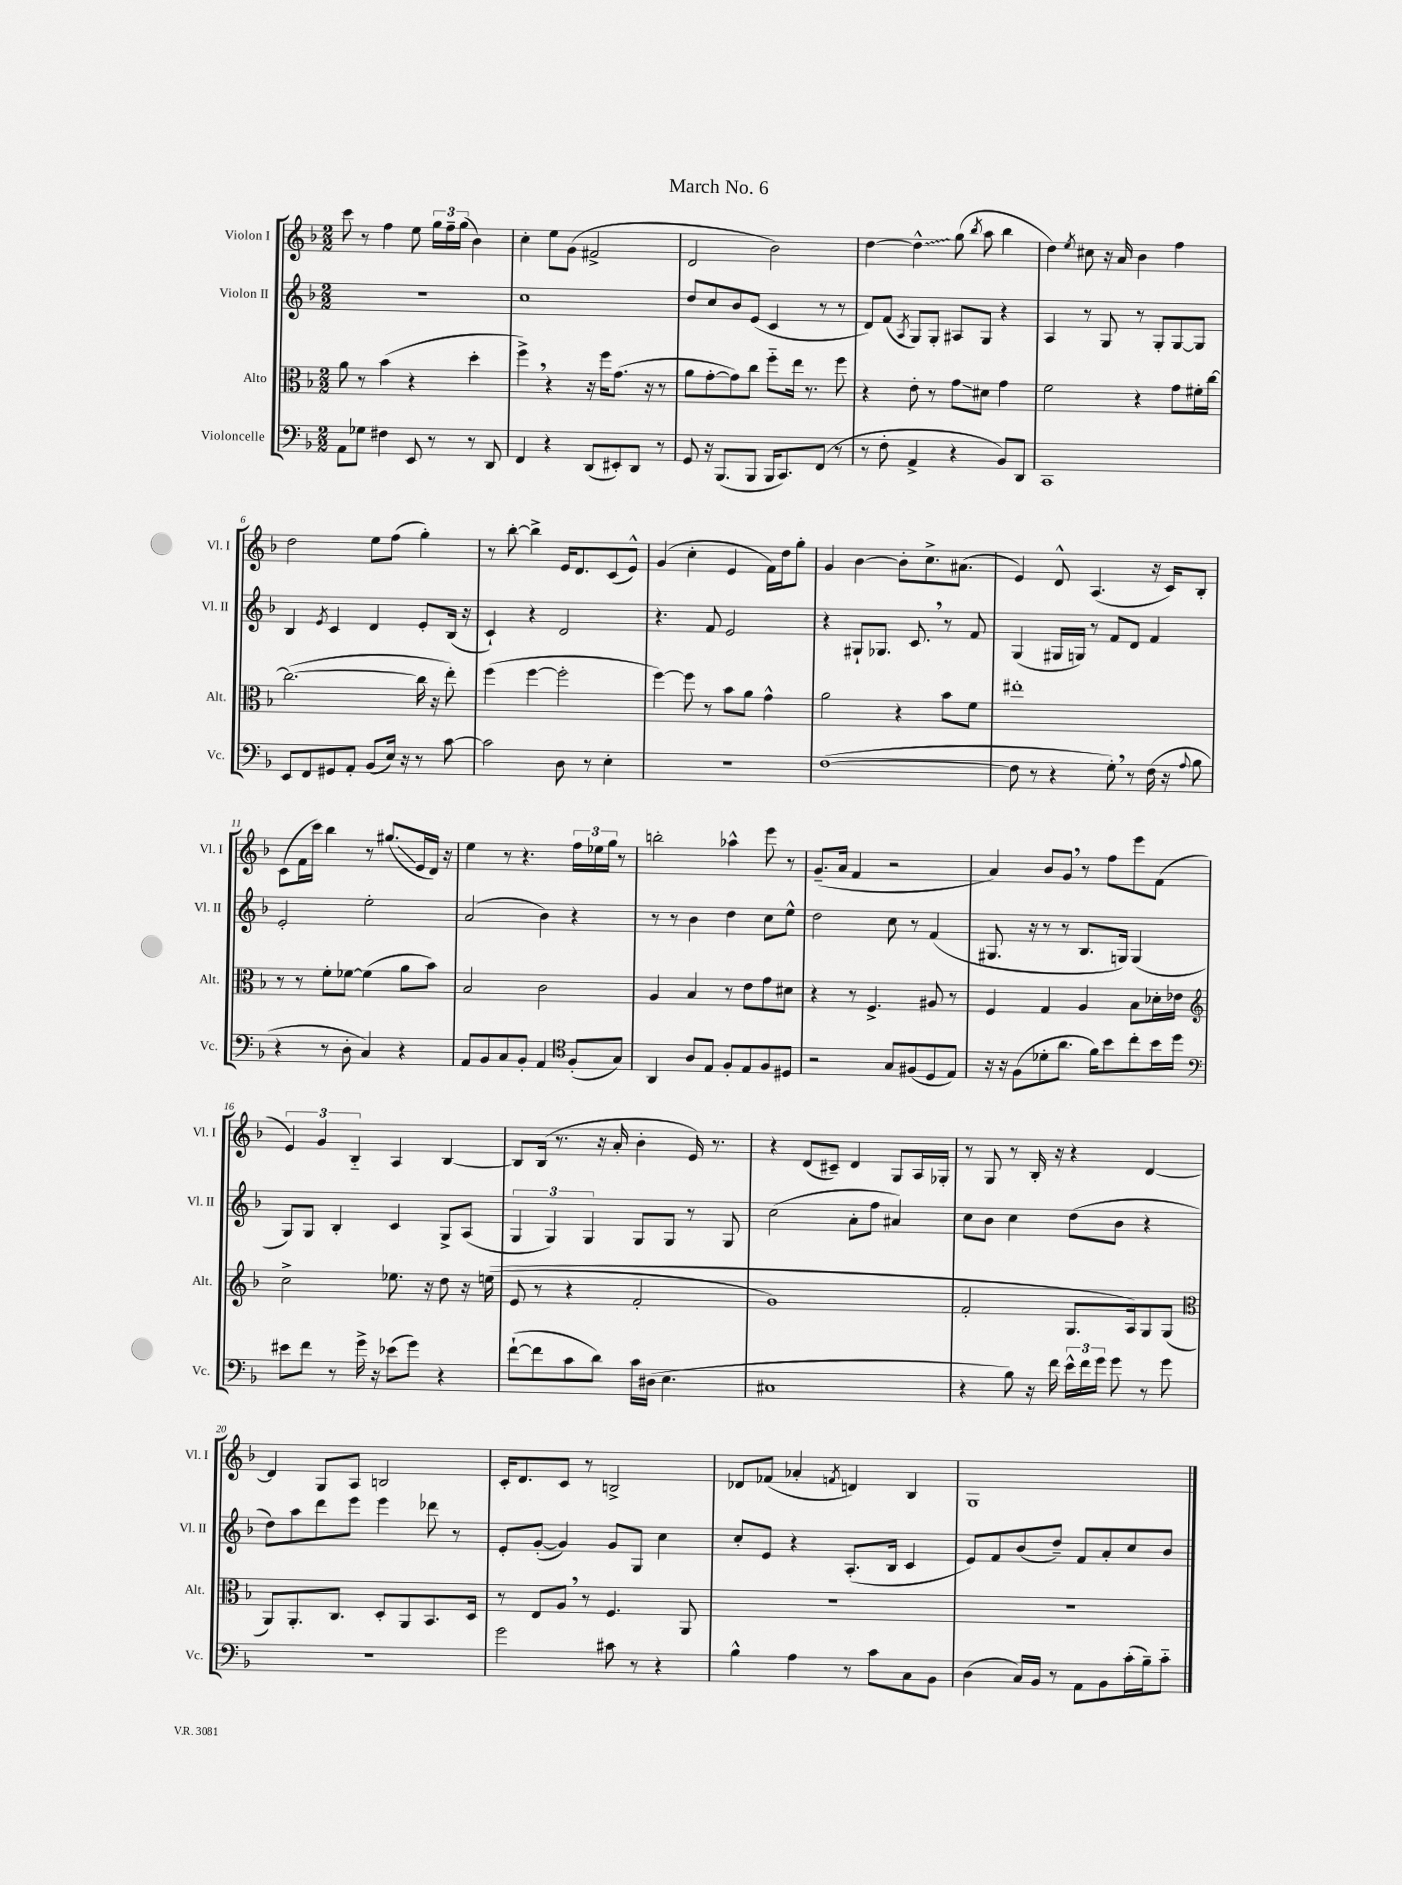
\header { title = "March No. 6" }
<<
\new StaffGroup <<
\new Staff = "s0" \with { instrumentName = "Violon I" shortInstrumentName = "Vl. I" } {
    \clef treble \key f \major \numericTimeSignature \time 2/2
    \autoBeamOff c'''8 r8 f''4 e''8 \tuplet 3/2 { g''16[ f''16-- g''16]( } bes'4) |
    c''4-. e''8[ g'8]( fis'2-> |
    d'2 bes'2) |
    d''4~ \once \override Glissando.style = #'zigzag d''4-^\glissando g''8( \acciaccatura { bes''8 } a''8 bes''4 |
    d''4) \acciaccatura { e''8 } cis''8 r16 a'16 bes'4 f''4 |
    d''2 e''8[ f''8]( g''4-.) |
    r8 bes''8~-. bes''4-> e'16[ d'8. c'8( e'8]-^) |
    g'4( c''4-. e'4 f'16[) d''16 g''8]-. |
    g'4 bes'4~ bes'8[-. c''8.-> ais'8.]( |
    e'4) d'8-^ a4.( r16 c'16[) bes8]-. |
    c'8[( f'16 c'''16]) bes''4 r8 gis''8.[\glissando( e'16 d'16]) r16 |
    e''4 r8 r4. \tuplet 3/2 { f''16[ ees''16 g''16] } r8 |
    b''2-. aes''4-^ e'''8 r8 |
    g'8.[--( a'16] f'4 r2 |
    a'4) bes'8[ g'8] \breathe r8 f''8[ e'''8 f'8]( |
    \tuplet 3/2 { e'4) g'4 bes4-_ } a4 bes4~ |
    bes8[ bes16]( r8. r16 a'16-. bes'4-. e'16) r8. |
    r4 d'8[( cis'8]--) d'4 g8[ a16 ges16]-. |
    r8 g8 r8 bes16-. r16 r4 d'4~ |
    d'4 g8[ a8] b2 |
    c'16[-. d'8. c'8] r8 b2-> |
    des'8[ fes'8]( aes'4-. \acciaccatura { f'8 } d'4) bes4 |
    g1 \bar "|." |
}
\new Staff = "s1" \with { instrumentName = "Violon II" shortInstrumentName = "Vl. II" } {
    \clef treble \key f \major \numericTimeSignature \time 2/2
    \autoBeamOff R1 |
    c''1 |
    d''8[ c''8 bes'8 e'8]( c'4 r8 r8 |
    d'8[) f'8]( \acciaccatura { a8 } g8[) g8]-. ais8[ g8] r4 |
    a4 r8 g8 r8 g8[-. g8~ g8] |
    bes4 \acciaccatura { e'8 } c'4 d'4 e'8[-. bes16]( r16 |
    c'4-!) r4 d'2 |
    r4. f'8 e'2 |
    r4 gis8[-! ges8.] c'8. \breathe r8 f'8 |
    g4( gis16[ g16]) r8 f'8[ d'8] f'4 |
    e'2-. e''2-. |
    a'2( bes'4) r4 |
    r8 r8 bes'4 d''4 c''8[ e''8]-^ |
    d''2 c''8 r8 f'4( |
    gis8. r16 r8 r8 bes8.[ g16]) g4( |
    g8[) g8] bes4-. c'4 g8[-> a8]( |
    \tuplet 3/2 { g4 g4) g4 } g8[ g8] r8 g8 |
    c''2( a'8[-. f''8] ais'4) |
    c''8[ bes'8] c''4 d''8[( bes'8] r4 |
    d''8[) a''8 d'''8 e'''8] e'''4 des'''8 r8 |
    e'8[-. g'8]~-.( g'4) g'8[ g8] c''4 |
    c''8[-. e'8] r4 a8.[-.( bes16] c'4 |
    e'8[) f'8 bes'8( d''8]--) f'8[ a'8-. c''8 bes'8] \bar "|." |
}
\new Staff = "s2" \with { instrumentName = "Alto" shortInstrumentName = "Alt." } {
    \clef alto \key f \major \numericTimeSignature \time 2/2
    \autoBeamOff a'8 r8 bes'4( r4 d''4-. |
    f''4->) \breathe r4 r16 f''16[ g'8.]( r16 r8 |
    a'8[ g'8~-. g'8) c''8] f''8[-_ e''16] r8. f''8 |
    r4 e'8-. r8 g'8[\glissando dis'8] g'4 |
    f'2 r4 g'8[ fis'16-. c''16]~ |
    c''2.~( c''16 r16 e''8-.) |
    f''4( f''4~ f''2-. |
    f''4~) f''8 r8 bes'8[ a'8] g'4-^ |
    a'2 r4 bes'8[ f'8] |
    eis''1-. |
    r8 r8 f'8[-. fes'8]~ fes'4( a'8[ bes'8]) |
    bes2 c'2 |
    a4 bes4 r8 e'8[ g'8 dis'8] |
    r4 r8 f4.-> ais8 r8 |
    f4 g4 a4 bes8[ des'16-. ees'16] |
    \clef treble c''2-> ees''8. r16 d''8 r16 e''16(\( |
    e'8 r8 r4 f'2-. |
    g'1) |
    f'2-. g8.[ a16\) g8 g8]( |
    \clef alto a,8[) a,8.-. c8.] d8[-. a,8 bes,8. d16] |
    r8 e8[ a8] \breathe r8 f4. a,8 |
    R1 |
    R1 \bar "|." |
}
\new Staff = "s3" \with { instrumentName = "Violoncelle" shortInstrumentName = "Vc." } {
    \clef bass \key f \major \numericTimeSignature \time 2/2
    \autoBeamOff a,8[ ges8] fis4 e,8 r8 r8 d,8 |
    f,4 r4 d,8[( eis,8-.) d,8] r8 |
    g,8 r16 bes,,8.[( bes,,8] bes,,16[ c,8.) f,8]( r8 |
    r8 f8-. a,4-> r4 bes,8[) d,8] |
    c,1 |
    e,8[ f,8 gis,8 a,8]-. bes,8[( e16]) r16 r8 c'8~ |
    c'2 d8 r8 e4-. |
    r1 |
    f1~( |
    f8 r8 r4 g8-.) \breathe r8 f16( r16 \appoggiatura { a8 } bes8 |
    r4 r8 d8-. c4) r4 |
    a,8[ bes,8 c8 bes,8]-. a,4 \clef tenor f8[-.( g8]) |
    a,4 a8[ e8] f8[-. e8 f8 dis8] |
    r2 g8[ fis8( d8 e8]) |
    r16 r16 f8[( des'8-. a'8.] f'16[) bes'8 c''8-. bes'16 d''16] |
    \clef bass eis'8[ f'8] r8 g'16-> r16 ees'8[( g'8]) r4 |
    f'8[~-!( f'8 c'8 d'8]) c'16[ dis16]( e4. |
    cis1 |
    r4 bes8) r16 f'16 \tuplet 3/2 { e'16[-^ f'16 g'16] } g'8 r8 g'8 |
    R1 |
    g'2 cis'8 r8 r4 |
    bes4-^ a4 r8 c'8[ c8 bes,8] |
    d4( c16[) bes,16] r8 a,8[ bes,8 c'16-.( bes16--) c'8]-_ \bar "|." |
}
>>
>>
